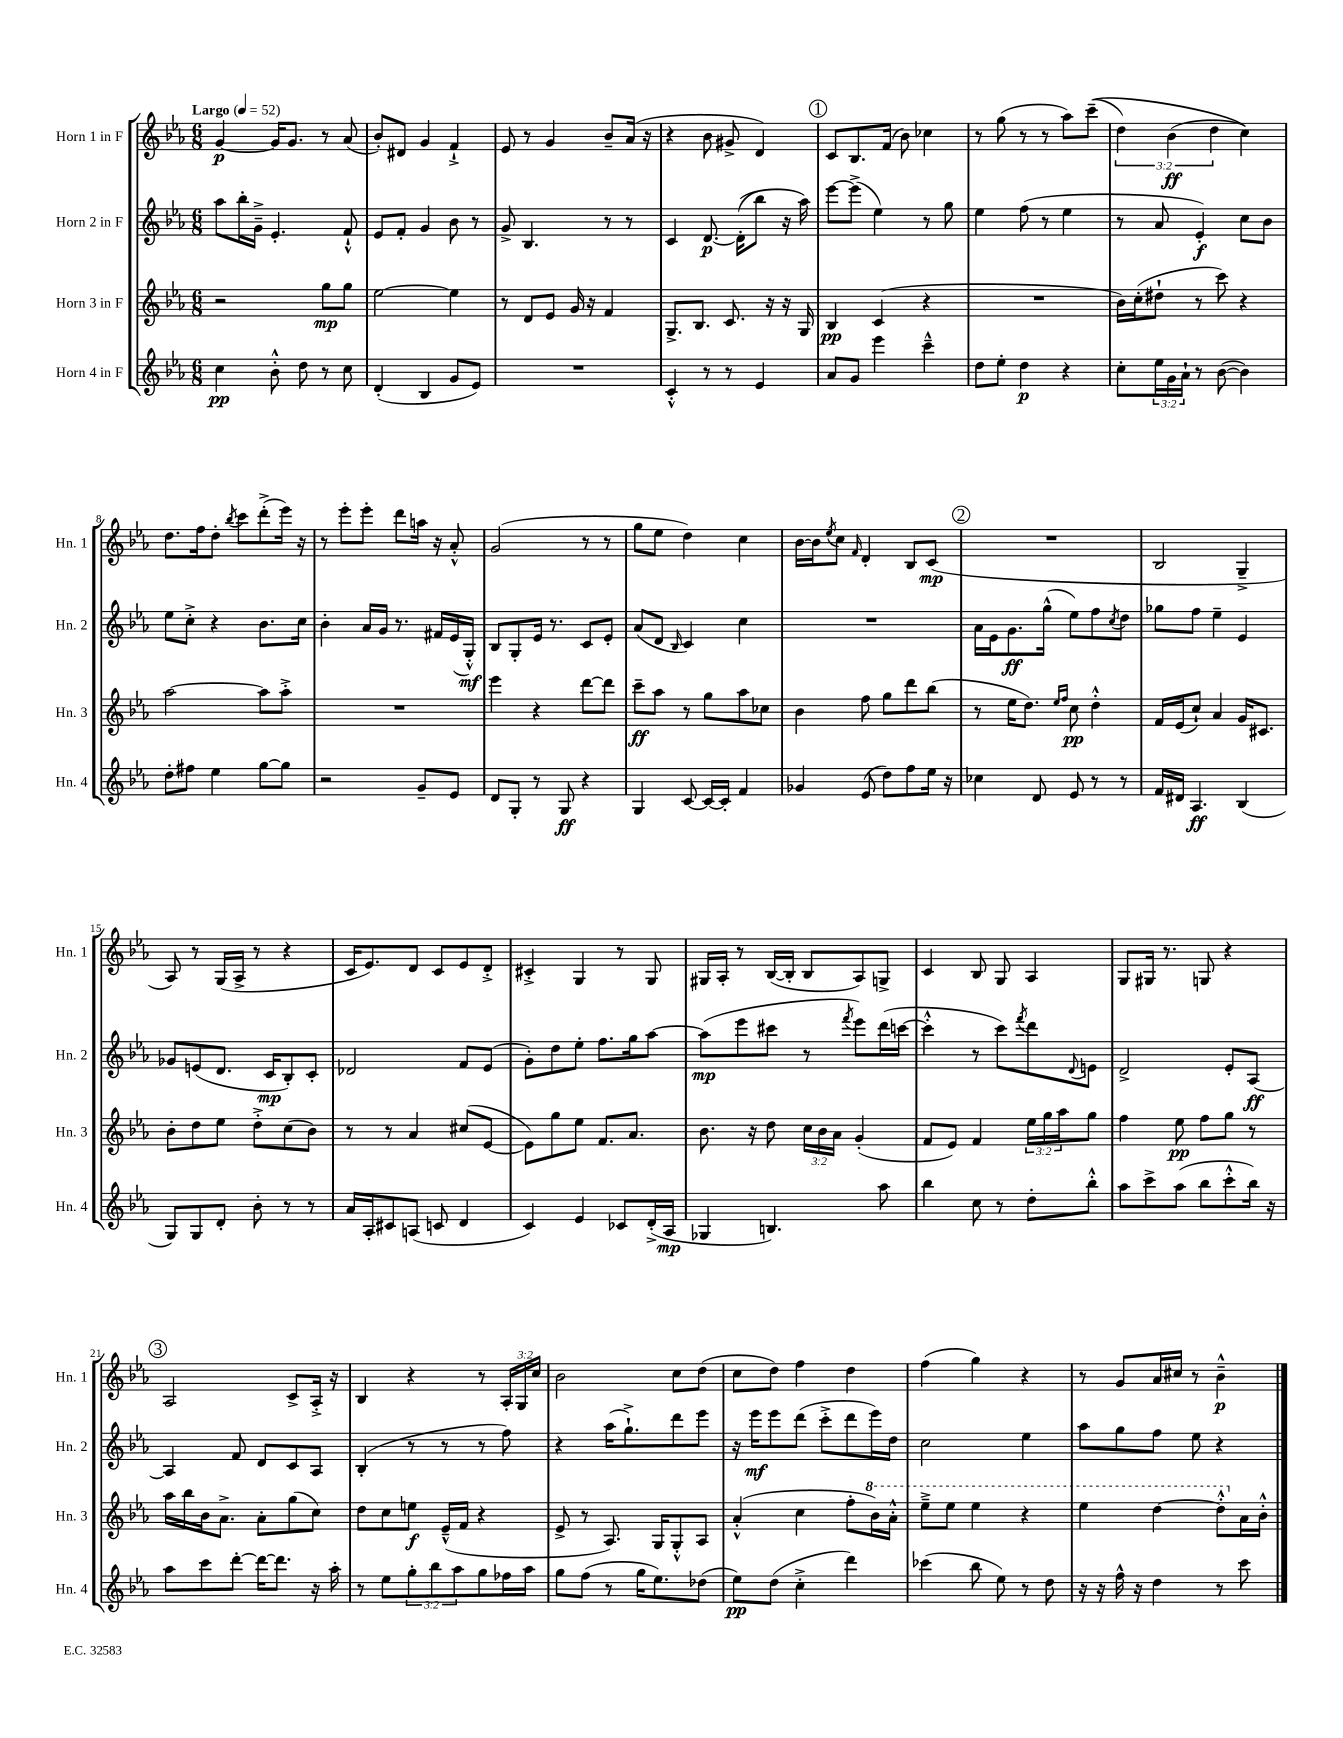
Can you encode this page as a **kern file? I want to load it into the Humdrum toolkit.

**kern	**kern	**kern	**kern
*staff4	*staff3	*staff2	*staff1
*clefG2	*clefG2	*clefG2	*clefG2
*k[b-e-a-]	*k[b-e-a-]	*k[b-e-a-]	*k[b-e-a-]
*M6/8	*M6/8	*M6/8	*M6/8
*MM52	*MM52	*MM52	*MM52
4cc	2r	8aa-	[4g
.	.	16bb-'	.
.	.	16g~^	.
8b-'^^	.	4.e-'	16g]
.	.	.	8.g
8dd	.	.	.
8r	8gg	.	8r
8cc	8gg	8f`^^	(8a-
=	=	=	=
(4d'	[2ee-	8e-	8b-')
.	.	8f'	8d#
4B-	.	4g	4g
8g	4ee-]	8b-	4f`^
8e-)	.	8r	.
=	=	=	=
2.r	8r	8g^	8e-
.	8d	4.B-	8r
.	8e-	.	4g
.	16g	.	.
.	16r	.	.
.	4f	8r	8b-~
.	.	8r	(16a-
.	.	.	16r
=	=	=	=
4c'^^	8.G^	4c	4r
.	8.B-	.	.
8r	.	[8.d	8b-
8r	8.c	.	8g#^
.	.	&((16d']	.
4e-	.	8bb-)	4d)
.	16r	.	.
.	16r	16r	.
.	16G	16aa-&)	.
=	=	=	=
8a-	4B-	[8eee-	8c
8g	.	(8eee-^]	8.B-
4eee-	(4c	4ee-)	.
.	.	.	(16f
.	.	.	8b-)
4ccc~^^	4r	8r	4cc-
.	.	8gg	.
=	=	=	=
8dd	2.r	4ee-	8r
8ee-'	.	.	(8gg
4dd	.	(8ff	8r
.	.	8r	8r
4r	.	4ee-	8aa-)
.	.	.	&((8ccc~
=	=	=	=
8cc'	16b-)	8r	6dd)
.	(16cc'	.	.
24ee-	8dd#`	8a-	.
24g	.	.	(6b-
24a-`	.	.	.
8r	8r	4e-')	.
.	.	.	6dd
([8b-	8ccc)	.	.
4b-])	4r	8cc	4cc)&)
.	.	8b-	.
=	=	=	=
8dd'	[2aa-	8ee-	8.dd
8ff#	.	8cc'^	.
.	.	.	16ff
4ee-	.	4r	8dd'
.	.	.	8qbb-
.	.	.	8ccc
[8gg	8aa-]	8.b-	(8ddd'^
8gg]	8aa-'^	.	16eee-)
.	.	16cc	16r
=	=	=	=
2r	2.r	4b-'	8r
.	.	.	8eee-'
.	.	16a-	8eee-'
.	.	16g	.
.	.	8.r	8ddd
8g~	.	.	16aa
.	.	16f#	16r
8e-	.	(16e-	8a-'^^
.	.	16G'^^)	.
=	=	=	=
8d	4eee-	8B-	(2g
8G'	.	8G'	.
8r	4r	16e-	.
.	.	8.r	.
8G	.	.	.
4r	[8ddd	8c	8r
.	8ddd]	8e-'	8r
=	=	=	=
4G	8ccc~	(8a-	8gg
.	8aa-	8d	8ee-
.	.	16qqB-	.
[8c	8r	4c)	4dd)
16c_	8gg	.	.
16c']	.	.	.
4f	8aa-	4cc	4cc
.	8cc-	.	.
=	=	=	=
4g-	4b-	2.r	[16b-
.	.	.	16b-]
.	.	.	8qee-
.	.	.	8cc
.	.	.	16qqf
(8e-	8ff	.	4d'
8dd)	8gg	.	.
8ff	8ddd	.	8B-
16ee-	(8bb-	.	(8c
16r	.	.	.
=	=	=	=
4cc-	8r	16a-	2.r
.	.	16e-	.
.	16ee-	8.g	.
.	8.dd)	.	.
8d	.	.	.
.	.	(16gg^^	.
.	16qqee-	.	.
.	16qqff	.	.
8e-	8cc	8ee-)	.
8r	4dd'^^	8ff	.
.	.	8qcc	.
8r	.	8dd	.
=	=	=	=
16f	16f	8gg-	2B-
16d#	(16e-	.	.
4.A-	8cc`)	8ff	.
.	4a-	4ee-~	.
(4B-	16g	4e-	4G~^
.	8.c#	.	.
=	=	=	=
8G)	8b-'	8g-	8A-)
8G	8dd	(8e	8r
8d'	8ee-	8.d	(16G
.	.	.	16A-^
8b-'	8dd'^	.	8r
.	.	16c	.
8r	(8cc	8B-')	4r
8r	8b-)	8c'	.
=	=	=	=
16a-	8r	2d-	16c
16A-'	.	.	8.e-)
8c#	8r	.	.
(8A	4a-	.	8d
8c	.	.	8c
4d	(8cc#	8f	8e-
.	[8e-	(8e-	8d'^
=	=	=	=
4c)	8e-])	8g')	4c#'^
.	8gg	8dd	.
4e-	8ee-	8ee-'	4G
.	8.f	8.ff	.
8c-	.	.	8r
.	8.a-	16gg	.
(16d'^	.	[8aa-	8G
16A-	.	.	.
=	=	=	=
4G-	8.b-	(8aa-]	16G#
.	.	.	16A-'
.	.	8eee-	8r
.	16r	.	.
4.B)	8dd	8ccc#	([16B-
.	.	.	16B-']
.	24cc	8r	8B-
.	24b-	.	.
.	24a-	.	.
.	.	8qfff	.
.	(4g'	8eee-)	8A-)
8aa-	.	(16ddd	8G^
.	.	[16ccc	.
=	=	=	=
4bb-	8f	4ccc'^^]	4c
.	8e-)	.	.
8cc	4f	8r	8B-
8r	.	8ccc)	8G
.	.	8qfff	.
8dd'	24ee-	8ddd	4A-
.	24gg	.	.
.	24aa-	.	.
.	.	8qqd	.
8bb-'^^	8gg	8e	.
=	=	=	=
8aa-	4ff	2d^	8G
8ccc^	.	.	16G#
.	.	.	8.r
(8aa-	8ee-	.	.
8bb-	8ff	.	8G
8ccc'^^	8gg	8e-'	4r
16bb-)	8r	[8A-	.
16r	.	.	.
=	=	=	=
8aa-	16aa-	4A-]	2A-
.	16bb-	.	.
8ccc	16b-	.	.
.	8.a-^	.	.
[8ddd'	.	8f	.
16ddd_	8a-'	8d	.
8.ddd]	.	.	.
.	(8gg	8c	8c^
16r	8cc)	8A-	16A-'^
16aa-'	.	.	16r
=	=	=	=
8r	8dd	(4B-'	4B-
8ee-	8cc	.	.
12gg'	8ee	8r	4r
12bb-	.	.	.
.	(16e-~^^	8r	.
12aa-	.	.	.
.	16f	.	.
8gg	4r	8r	8r
16ff-	.	8ff)	24A-'
.	.	.	24G
16aa-	.	.	.
.	.	.	24cc
=	=	=	=
8gg	8e-^	4r	2b-
(8ff	8r	.	.
8r	8.A-)	(16aa-	.
.	.	8.gg`^)	.
16gg	.	.	.
8.ee-)	16G	.	.
.	8G'^^	8ddd	8cc
(8dd-	8A-	8eee-	(8dd
=	=	=	=
8ee-)	(4a-'^^	16r	8cc
.	.	16eee-	.
(8dd	.	8eee-	8dd)
4cc'^	4cc	(8ddd	4ff
.	.	8ccc'^	.
4ddd)	8ff'	8ddd	4dd
.	16bb-)	16eee-)	.
.	16aa-'^^	16dd	.
=	=	=	=
(4ccc-	8eee-~^	2cc	(4ff
.	8eee-	.	.
8bb-	4eee-	.	4gg)
8ee-)	.	.	.
8r	4r	4ee-	4r
8dd	.	.	.
=	=	=	=
16r	4eee-	8aa-	8r
16r	.	.	.
16ff^^	.	8gg	8g
16r	.	.	.
4dd	[4ddd	8ff	16a-
.	.	.	16cc#
.	.	8ee-	8r
8r	8ddd'^^]	4r	4b-~^^
8ccc	16a-	.	.
.	16b-'^^	.	.
==	==	==	==
*-	*-	*-	*-
